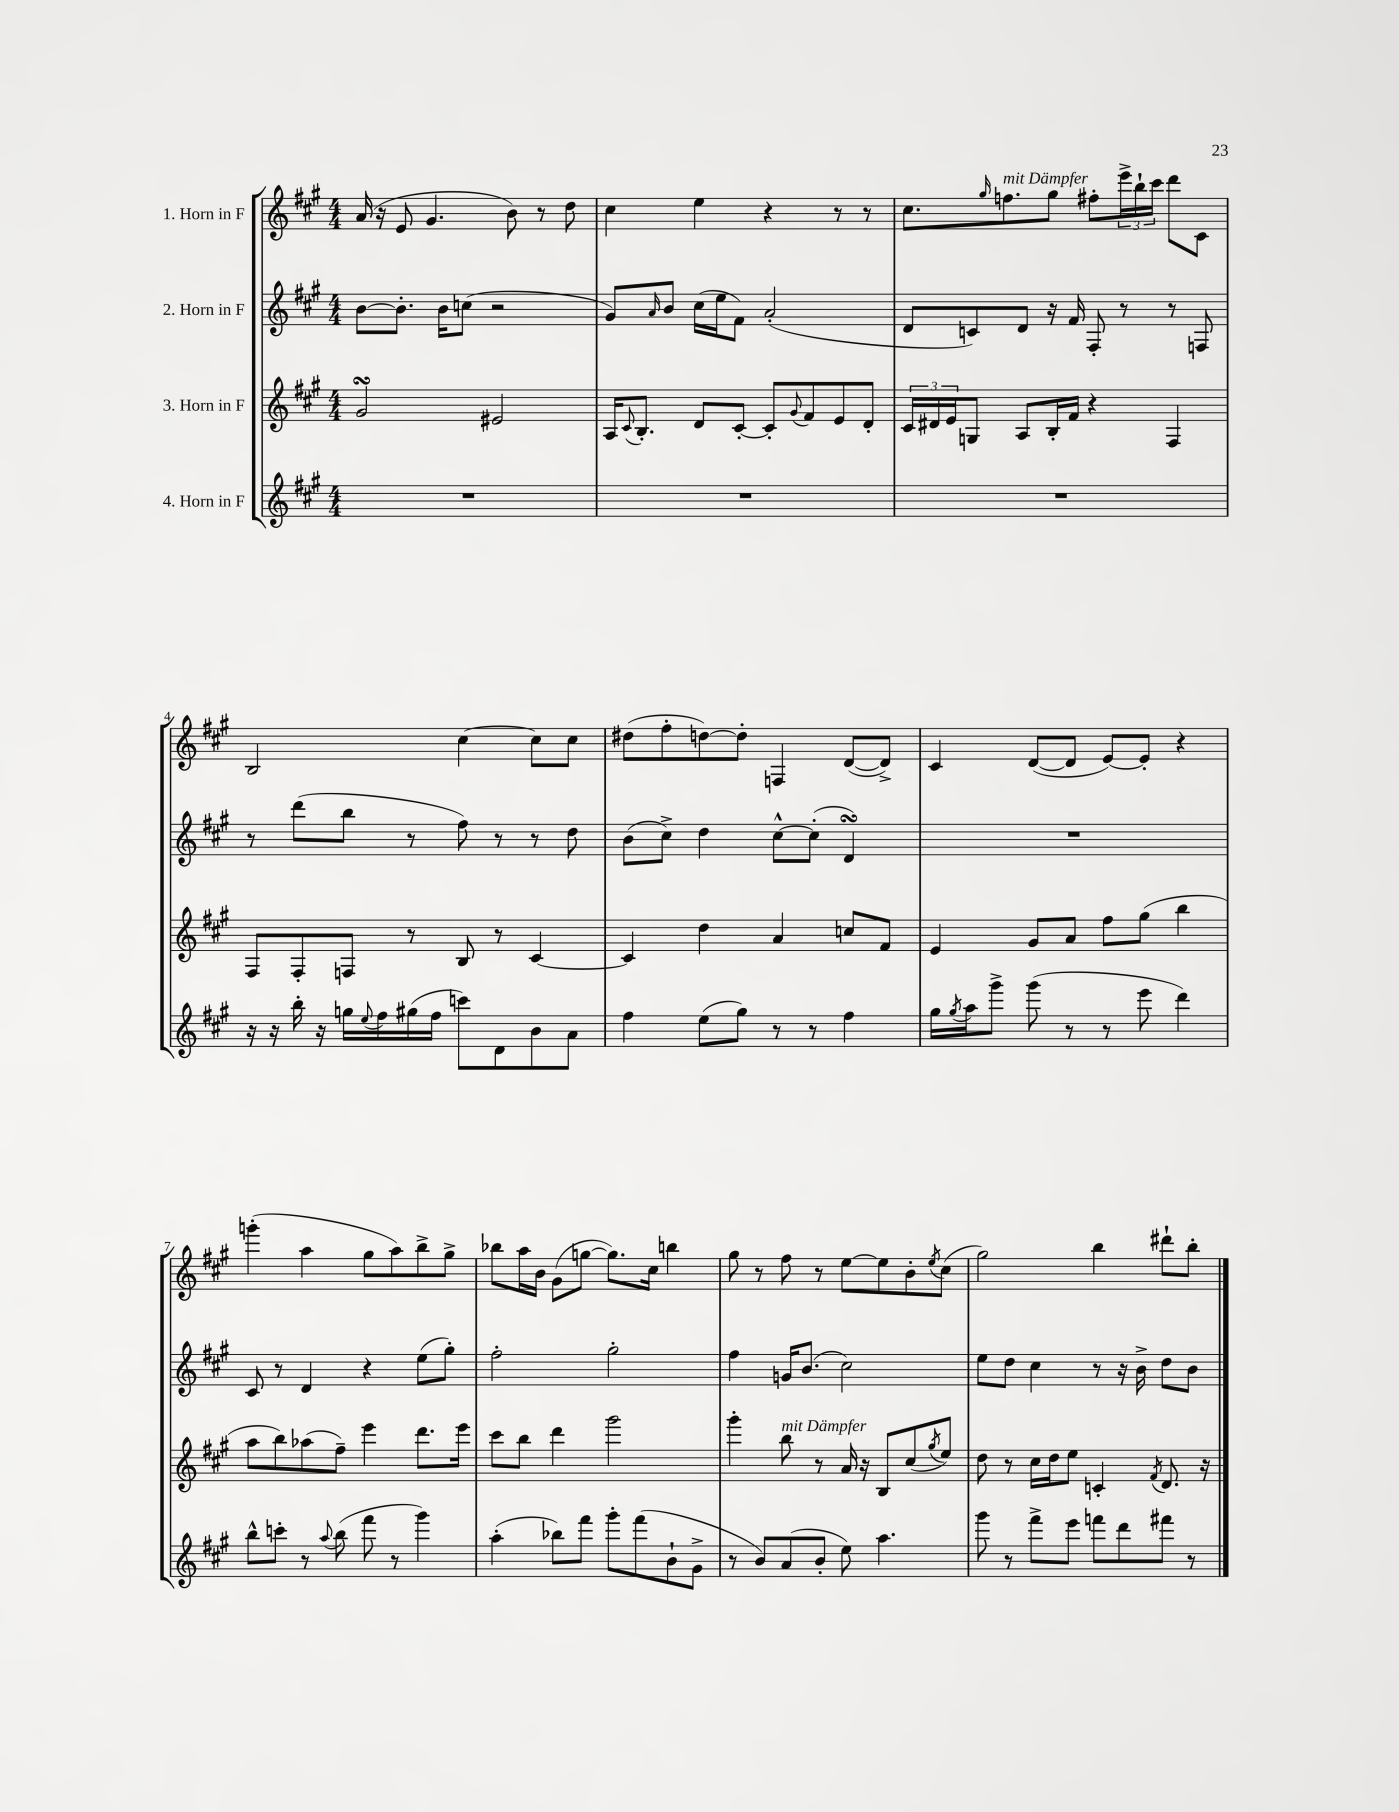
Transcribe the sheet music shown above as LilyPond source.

<<
\new StaffGroup <<
\new Staff = "s0" \with { instrumentName = "1. Horn in F" } {
    \clef treble \key a \major \numericTimeSignature \time 4/4
    a'16( r16 e'8 gis'4. b'8) r8 d''8 |
    cis''4 e''4 r4 r8 r8 |
    cis''8. \grace { gis''16 } f''8.^\markup { \italic "mit Dämpfer" } gis''8 fis''8-. \tuplet 3/2 { e'''16-> b''16-! cis'''16 } d'''8 cis'8 |
    b2 cis''4~ cis''8 cis''8 |
    dis''8( fis''8-. d''8~) d''8-. f4 d'8~( d'8->) |
    cis'4 d'8~( d'8 e'8~) e'8-. r4 |
    g'''4-.( a''4 gis''8 a''8) b''8-> gis''8-> |
    bes''8 a''16 b'16 gis'8( g''8~ g''8.) cis''16 b''4 |
    gis''8 r8 fis''8 r8 e''8~ e''8 b'8-. \acciaccatura { e''8 } cis''8( |
    gis''2) b''4 dis'''8-! b''8-. \bar "|." |
}
\new Staff = "s1" \with { instrumentName = "2. Horn in F" } {
    \clef treble \key a \major \numericTimeSignature \time 4/4
    b'8~ b'8.-. b'16 c''8( r2 |
    gis'8) \grace { a'16 } b'8 cis''16( e''16 fis'8) a'2-.( |
    d'8 c'8) d'8 r16 fis'16 fis8-. r8 r8 f8 |
    r8 d'''8( b''8 r8 fis''8) r8 r8 d''8 |
    b'8( cis''8->) d''4 cis''8~-^ cis''8-.( d'4\turn) |
    R1 |
    cis'8 r8 d'4 r4 e''8( gis''8-.) |
    fis''2-. gis''2-. |
    fis''4 g'16 b'8.( cis''2) |
    e''8 d''8 cis''4 r8 r16 b'16-> d''8 b'8 \bar "|." |
}
\new Staff = "s2" \with { instrumentName = "3. Horn in F" } {
    \clef treble \key a \major \numericTimeSignature \time 4/4
    gis'2\turn eis'2 |
    a16 \appoggiatura { cis'8 } b8.-. d'8 cis'8~-. cis'8-. \appoggiatura { gis'8 } fis'8 e'8 d'8-. |
    \tuplet 3/2 { cis'16 dis'16 e'16 } g8 a8 b16-. fis'16 r4 fis4 |
    fis8 fis8-. f8 r8 b8 r8 cis'4~ |
    cis'4 d''4 a'4 c''8 fis'8 |
    e'4 gis'8 a'8 fis''8 gis''8( b''4 |
    a''8 b''8) aes''8( fis''8--) e'''4 d'''8. e'''16 |
    cis'''8 b''8 d'''4 gis'''2 |
    gis'''4-. b''8^\markup { \italic "mit Dämpfer" } r8 a'16 r16 b8 cis''8( \acciaccatura { gis''8 } e''8) |
    d''8 r8 cis''16 d''16 e''8 c'4-. \acciaccatura { fis'8 } d'8. r16 \bar "|." |
}
\new Staff = "s3" \with { instrumentName = "4. Horn in F" } {
    \clef treble \key a \major \numericTimeSignature \time 4/4
    R1 |
    R1 |
    R1 |
    r16 r16 b''16-. r16 g''16 \appoggiatura { e''8 } fis''16 gis''16( fis''16 c'''8) d'8 b'8 a'8 |
    fis''4 e''8( gis''8) r8 r8 fis''4 |
    gis''16 \acciaccatura { gis''8 } a''16 gis'''8-> gis'''8( r8 r8 e'''8 d'''4) |
    b''8-^ c'''8-. r8 \appoggiatura { a''8 } b''8( fis'''8 r8 gis'''4) |
    a''4-.( bes''8) fis'''8 gis'''8-. fis'''8( b'8-! gis'8-> |
    r8 b'8) a'8( b'8-. e''8) a''4. |
    gis'''8 r8 fis'''8-> e'''8 f'''8 d'''8 fis'''8 r8 \bar "|." |
}
>>
>>
